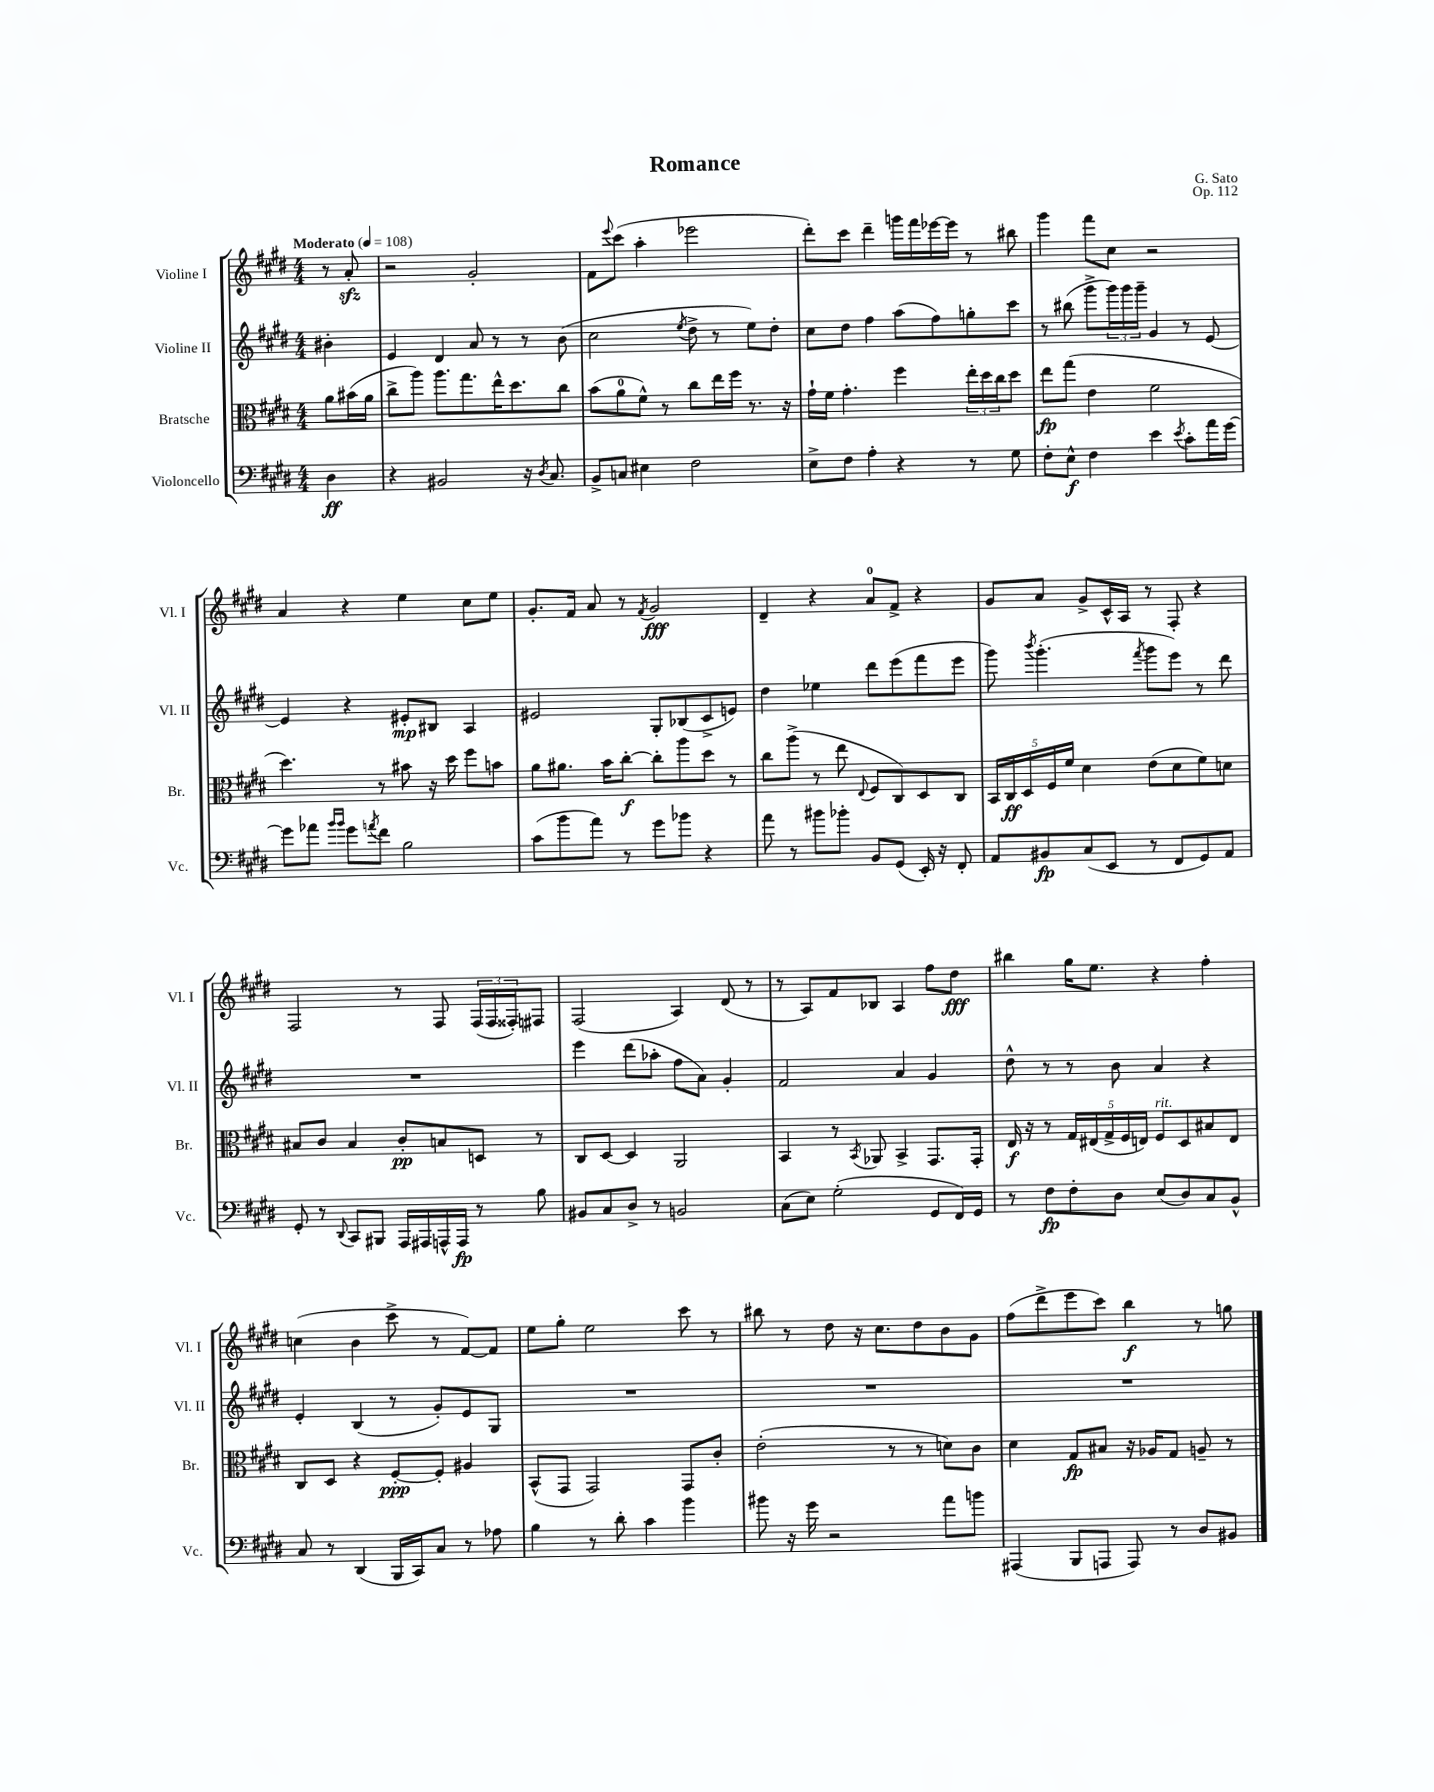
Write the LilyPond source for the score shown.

\header { title = "Romance" composer = "G. Sato" opus = "Op. 112" }
<<
\new StaffGroup <<
\new Staff = "s0" \with { instrumentName = "Violine I" shortInstrumentName = "Vl. I" } {
    \clef treble \key e \major \numericTimeSignature \time 4/4 \partial 4 \tempo "Moderato" 4 = 108
    r8 a'8-.\sfz |
    r2 gis'2-. |
    fis'8 \appoggiatura { e'''8 } cis'''8( a''4-. ees'''2 |
    dis'''8-.) cis'''8 dis'''4-- g'''16 fis'''16 ees'''16~ ees'''16 r8 bis''8 |
    gis'''4 fis'''8 cis''8 r2 |
    a'4 r4 e''4 cis''8 e''8 |
    gis'8.-. fis'16 a'8 r8 \acciaccatura { fis'8 } gis'2\fff |
    dis'4-- r4 a'8-0 fis'8-> r4 |
    gis'8 a'8 gis'8-> cis'16-^ a16 r8 fis8-. r4 |
    fis2 r8 fis8 \tuplet 3/2 { fis16( fis16 fisis16-.) } fis8 |
    fis2( a4) dis'8( r8 |
    r8 a8) fis'8 bes8 a4 fis''8 dis''8\fff |
    bis''4 gis''16 e''8. r4 fis''4-. |
    c''4( b'4 cis'''8-> r8 fis'8~) fis'8 |
    e''8 gis''8-. e''2 cis'''8 r8 |
    bis''8 r8 dis''8 r16 cis''8. dis''8 b'8 gis'8 |
    fis''8( dis'''8-> e'''8 cis'''8) b''4\f r8 g''8 \bar "|." |
}
\new Staff = "s1" \with { instrumentName = "Violine II" shortInstrumentName = "Vl. II" } {
    \clef treble \key e \major \numericTimeSignature \time 4/4 \partial 4
    bis'4-. |
    e'4 dis'4 a'8 r8 r8 b'8( |
    cis''2 \acciaccatura { e''8 } dis''8-> r8 e''8) dis''8-. |
    cis''8 dis''8 fis''4 a''8( fis''8) g''8-. cis'''8 |
    r8 bis''8( gis'''8-> \tuplet 3/2 { gis'''16) gis'''16 gis'''16-- } gis'4 r8 e'8~ |
    e'4 r4 eis'8-.\mp bis8 a4 |
    eis'2 gis8-. bes8( cis'8-> e'8) |
    dis''4 ees''4 dis'''8 e'''8( fis'''8 e'''8 |
    gis'''8) \acciaccatura { b'''8 } gis'''4.-.( \acciaccatura { fis'''8 } gis'''8 e'''8) r8 dis'''8 |
    R1 |
    e'''4 dis'''8( aes''8-. fis''8 a'8) gis'4-. |
    fis'2 a'4 gis'4 |
    dis''8-^ r8 r8 b'8 a'4 r4 |
    e'4-. b4( r8 gis'8-.) e'8 gis8 |
    R1 |
    R1 |
    R1 \bar "|." |
}
\new Staff = "s2" \with { instrumentName = "Bratsche" shortInstrumentName = "Br." } {
    \clef alto \key e \major \numericTimeSignature \time 4/4 \partial 4
    a'8 bis'16( a'16 |
    cis''8-> a''8) a''8. gis''8. e''16-^ dis''8. cis''8 |
    b'8( a'8-0 fis'8-^) r8 cis''8 e''16 fis''16 r8. r16 |
    gis'16-! fis'16 gis'4.-. fis''4 \tuplet 3/2 { e''16-. dis''16 cis''16 } dis''8 |
    e''8\fp gis''8( e'4 fis'2 |
    dis''4.) r8 bis'8 r16 dis''16 fis''8 b'8 |
    a'8 ais'8. b'16 cis''8~-.\f cis''8-. a''8 dis''8 r8 |
    cis''8 a''8->( r8 e''8 \appoggiatura { e8 } fis8 cis8) dis8 cis8 |
    \tuplet 5/4 { b,16 cis16\ff dis16 fis16 fis'16 } dis'4 e'8( dis'8 fis'8) d'8 |
    bis8 cis'8 bis4 cis'8-.\pp b8 d8 r8 |
    cis8 dis8~ dis4 a,2 |
    b,4 r8 \acciaccatura { b,8 } aes,8 b,4-> gis,8. gis,16-. |
    e16\f r16 r8 \tuplet 5/4 { gis16 eis16( gis16-> fis16 e16) } fis8^\markup { \italic "rit." } dis8 bis8 e8 |
    cis8 dis8 r4 fis8~-.\ppp fis8-. ais4 |
    b,8-^( gis,8 gis,2) gis,8 cis'8-. |
    e'2-.( r8 r8 d'8) cis'8 |
    dis'4 gis8\fp bis8 r16 aes16 gis8 a8-- r8 \bar "|." |
}
\new Staff = "s3" \with { instrumentName = "Violoncello" shortInstrumentName = "Vc." } {
    \clef bass \key e \major \numericTimeSignature \time 4/4 \partial 4
    dis4\ff |
    r4 bis,2 r16 \acciaccatura { dis8 } cis8. |
    b,8-> c8 eis4 fis2 |
    e8-> fis8 a4-. r4 r8 gis8 |
    fis8-. e8-^\f fis4 e'4 \acciaccatura { e'8 } cis'8-. a'16 gis'16~ |
    gis'8 aes'8 \grace { b'16 b'16 } gis'8 \acciaccatura { a'8 } fis'8 b2 |
    cis'8( b'8 a'8) r8 gis'8 bes'8 r4 |
    a'8 r8 bis'8 bes'8-. b,8 gis,8( e,16-.) r16 fis,8-. |
    a,8 bis,8\fp cis8( e,8 r8 fis,8 gis,8) a,8 |
    gis,8-. r8 \appoggiatura { dis,8 } cis,8 bis,,8 a,,16 ais,,16 a,,16-^ a,,16\fp r8 b8 |
    bis,8 cis8 dis8-> r8 b,2 |
    cis8( e8) gis2-.( gis,8 fis,16) gis,16 |
    r8 fis8\fp fis8-. dis8 e8( dis8) cis8 b,8-^ |
    cis8 r8 dis,4( b,,16 cis,16) cis8 r8 aes8 |
    b4 r8 dis'8-. cis'4 b'4 |
    bis'8 r16 gis'16 r2 a'8 b'8 |
    ais,,4( b,,8 a,,8 a,,8) r8 dis8 bis,8 \bar "|." |
}
>>
>>
\layout { \context { \Score \remove "Bar_number_engraver" } }
